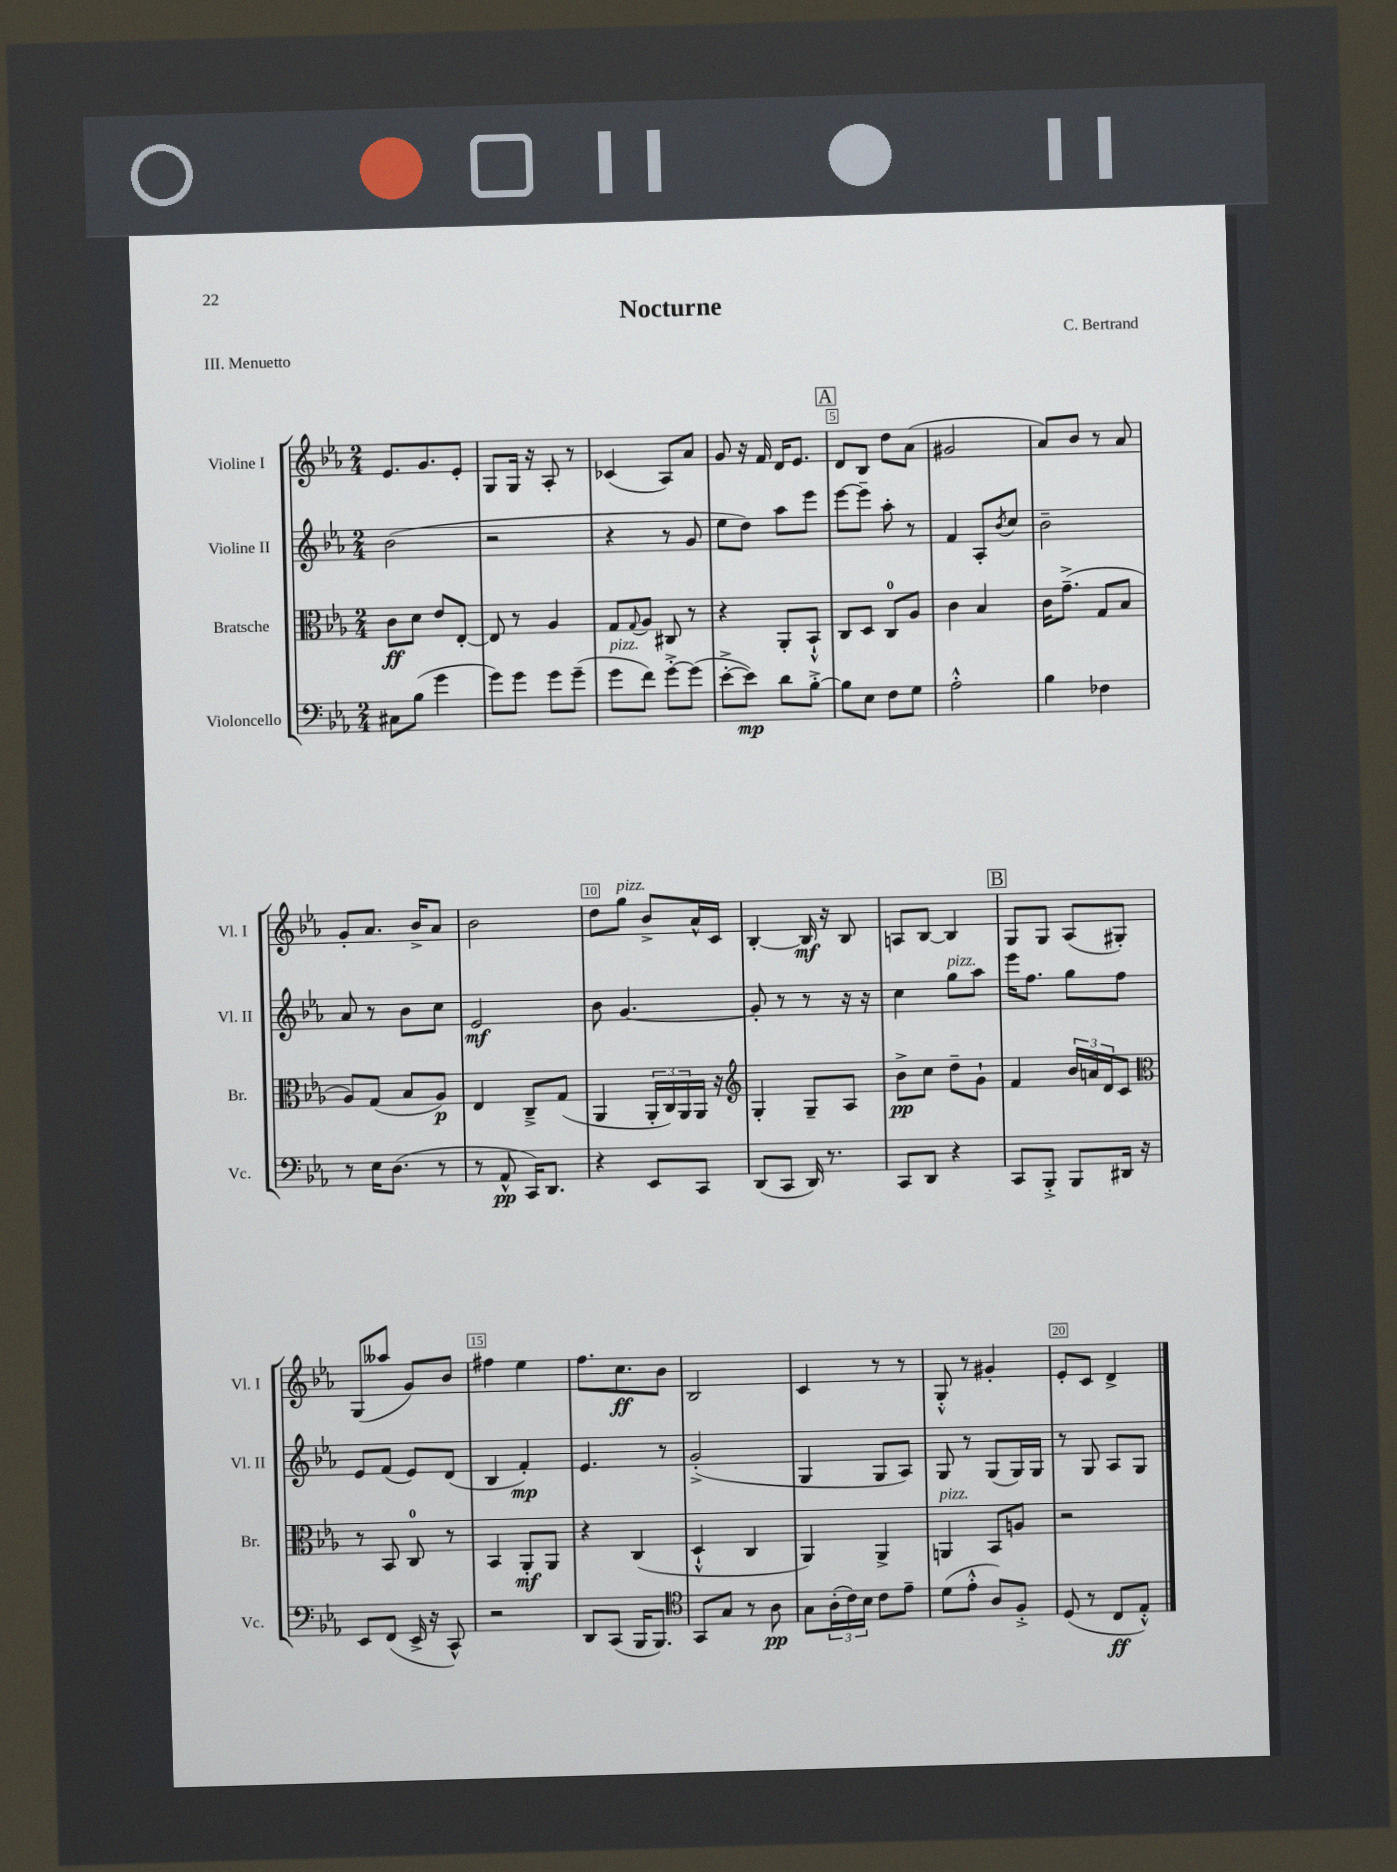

**kern	**kern	**kern	**kern
*staff4	*staff3	*staff2	*staff1
*clefF4	*clefC3	*clefG2	*clefG2
*k[b-e-a-]	*k[b-e-a-]	*k[b-e-a-]	*k[b-e-a-]
*M2/4	*M2/4	*M2/4	*M2/4
8C#	8c	(2b-	8.e-
(8B-	8d	.	.
.	.	.	8.g
4g	8e-	.	.
.	[8E-'	.	8e-'
=	=	=	=
8g)	8E-]	2r	8G
8g	8r	.	16G
.	.	.	16r
8g	4A-	.	8A-'
(8g~	.	.	8r
=	=	=	=
8g	8G	4r	(4c-
.	8qqG	.	.
8f)	8A-	.	.
[8g'^	8C#	8r	8A-)
(8g]	8r	8g	8a-
=	=	=	=
[8e-'^	4r	8ee-	8g
8e-])	.	8dd)	16r
.	.	.	16f
8d	8AA-'	8aa-	16d
.	.	.	8.e-
[8B-'^	8BB-`^^	8eee-	.
=	=	=	=
8B-]	8C	[8eee-	8d
8E-	8D	8eee-~]	8B-
8F	8C	8aa-'	8dd
8G	8A-	8r	(8a-
=	=	=	=
2A-'^^	4c	4f	2g#
.	4B-	8A-'	.
.	.	8qb-	.
.	.	8cc	.
=	=	=	=
4B-	16c	2b-~	8a-)
.	(8.g~^	.	.
.	.	.	8b-
4F-	8G	.	8r
.	8B-	.	8a-
=	=	=	=
8r	8A-)	8a-	8g'
16E-	(8G	8r	8.a-
(8.D	.	.	.
.	8B-	8b-	.
.	.	.	16b-^
8r	8A-)	8cc	8a-
=	=	=	=
8r	4E-	2e-	2b-
8AA-^^	.	.	.
16CC)	8C~^	.	.
8.DD	.	.	.
.	(8G	.	.
=	=	=	=
4r	4AA-	8b-	8dd
.	.	[4.g	8gg
8EE-	24AA-'	.	8b-^
.	24C)	.	.
.	24AA-	.	.
8CC	16AA-	.	16a-^^
.	16r	.	16c
=	=	=	=
*	*clefG2	*	*
(8DD	4G'	8g']	[4B-'
8CC	.	8r	.
16DD)	8G~	8r	16B-]
8.r	.	.	16r
.	8A-	16r	8B-
.	.	16r	.
=	=	=	=
8CC	8b-^	4cc	8A
8DD	8cc	.	[8B-
4r	8dd~	8gg	4B-]
.	8g`	8aa-	.
=	=	=	=
8CC	4f	16eee-	8G
.	.	8.ff	.
8BBB-'^	.	.	8G
8BBB-	24b-	8gg	(8A-
.	24a	.	.
.	24d	.	.
16DD#	8c	8ff	8G#')
16r	.	.	.
=	=	=	=
*	*clefC3	*	*
8EE-	8r	8e-	(8G
(8FF	8BB-	(8f	8aa--
16EE-^	8C	8e-)	8g)
16r	.	.	.
8CC^^)	8r	(8d	8b-
=	=	=	=
2r	4BB-	4B-	4ff#
.	8AA-'	4f')	4ee-
.	8AA-	.	.
=	=	=	=
8DD	4r	4.e-	8.ff
(8CC	.	.	.
.	.	.	8.cc
16BBB-	(4C	.	.
8.BBB-)	.	.	.
.	.	8r	8b-
=	=	=	=
*clefC4	*	*	*
8GG	4D`^^	(2g'^	2B-
8G	.	.	.
8r	4C	.	.
8A-	.	.	.
=	=	=	=
8G	4AA-)	4G	4c
(24A-'	.	.	.
24c)	.	.	.
24B-	.	.	.
8c	4AA-^	8G	8r
8e-~	.	8A-)	8r
=	=	=	=
(8d	4AA	8G	8G'^^
8e-'^^	.	8r	8r
8A-)	8BB-	(8G	4g#'
8F'^	8A	16G)	.
.	.	16G	.
=	=	=	=
(8D	2r	8r	8e-'
8r	.	8G	8c
8C	.	8A-	4d^
8E-'^^)	.	8G	.
==	==	==	==
*-	*-	*-	*-
